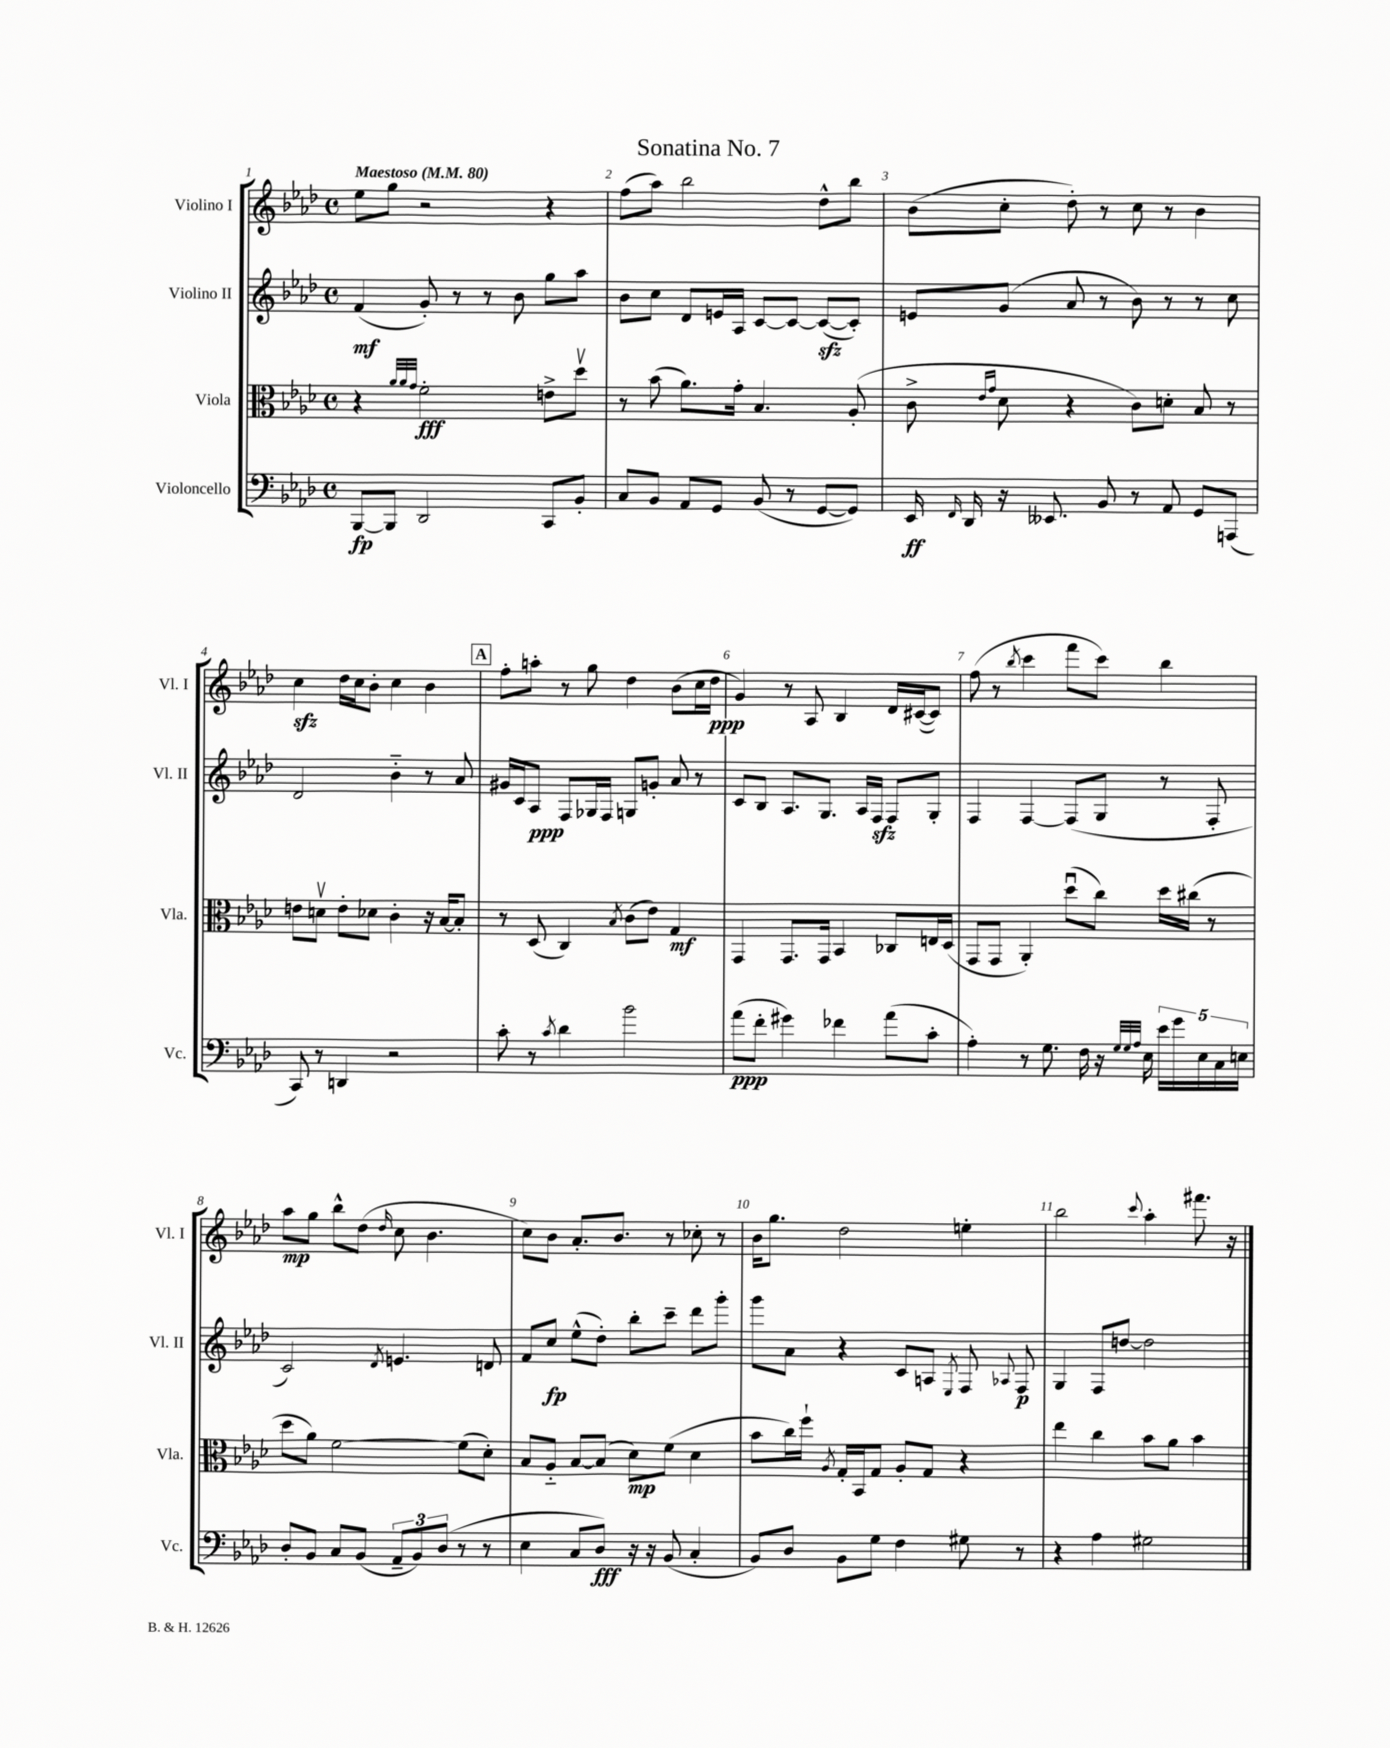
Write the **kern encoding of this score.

**kern	**dynam	**kern	**dynam	**kern	**dynam	**kern	**dynam
*part4	*part4	*part3	*part3	*part2	*part2	*part1	*part1
*staff4	*staff4	*staff3	*staff3	*staff2	*staff2	*staff1	*staff1
*I"Violoncello	*	*I"Viola	*	*I"Violino II	*	*I"Violino I	*
*I'Vc.	*	*I'Vla.	*	*I'Vl. II	*	*I'Vl. I	*
*clefF4	*	*clefC3	*	*clefG2	*	*clefG2	*
*k[b-e-a-d-]	*	*k[b-e-a-d-]	*	*k[b-e-a-d-]	*	*k[b-e-a-d-]	*
*M4/4	*	*M4/4	*	*M4/4	*	*M4/4	*
*met(c)	*	*met(c)	*	*met(c)	*	*met(c)	*
*MM80	*	*MM80	*	*MM80	*	*MM80	*
=1	=1	=1	=1	=1	=1	=1	=1
!	!	!	!	!	!	!LO:TX:a:B:t=Maestoso	!
[8BBB-/L	fp	4r	.	(4f/	mf	8ee-\L	.
8BBB-/J]	.	.	.	.	.	8gg\J	.
.	.	32qqa-/LLL	.	.	.	.	.
.	.	32qqa-/	.	.	.	.	.
.	.	32qqg/JJJ	.	.	.	.	.
2DD-/	.	2f'\	fff	8g'/)	.	2r	.
.	.	.	.	8r	.	.	.
.	.	.	.	8r	.	.	.
.	.	.	.	8b-\	.	.	.
8CC/L	.	8en^\L	.	8gg\L	.	4r	.
8BB-'/J	.	8dd-v\J	.	8aa-\J	.	.	.
=2	=2	=2	=2	=2	=2	=2	=2
8C/L	.	8r	.	8b-\L	.	(8ff\L	.
8BB-/J	.	(8b-\	.	8cc\J	.	8aa-\J)	.
8AA-/L	.	8.a-\L)	.	8d-/L	.	2bb-\	.
8GG/J	.	.	.	16en/L	.	.	.
.	.	16g'\Jk	.	16A-/JJ	.	.	.
(8BB-/	.	4.B-/	.	[8c/L	.	.	.
8r	.	.	.	8c/J_	.	.	.
[8GG/L	.	.	.	(8czz/L_	.	8dd-^^\L	.
8GG/J])	.	(8A-'/	.	8c'/J])	.	8bb-\J	.
=3	=3	=3	=3	=3	=3	=3	=3
16EE-/	ff	8c^\	.	8en/L	.	(8b-\L	.
16qqFF/	.	.	.	.	.	.	.
16DD-/	.	.	.	.	.	.	.
.	.	16qqe-/LL	.	.	.	.	.
.	.	16qqg/JJ	.	.	.	.	.
16r	.	8d-\	.	(8g/J	.	8cc'\J	.
8.EE--X/	.	.	.	.	.	.	.
.	.	4r	.	8a-/	.	8dd-'\)	.
8BB-/	.	.	.	8r	.	8r	.
8r	.	8c\L)	.	8b-\)	.	8cc\	.
8AA-/	.	8dn'\J	.	8r	.	8r	.
8GG/L	.	8B-/	.	8r	.	4b-\	.
(8AAAn/J	.	8r	.	8cc\	.	.	.
!!LO:LB:g=z
=4	=4	=4	=4	=4	=4	=4	=4
8CC/)	.	8en\L	.	2d-/	.	4cczz\	.
8r	.	8dnv\J	.	.	.	.	.
4DDn/	.	8e'\L	.	.	.	16dd-\LL	.
.	.	.	.	.	.	16cc\J	.
.	.	8d-X\J	.	.	.	8b-'\J	.
2r	.	4c'\	.	4b-\	.	4cc\	.
.	.	16r	.	8r	.	4b-\	.
.	.	[16B-/KL	.	.	.	.	.
.	.	8B-'/J]	.	8a-/	.	.	.
!!LO:REH:place=s1:t=A
=5	=5	=5	=5	=5	=5	=5	=5
8c'\	.	8r	.	16g#X/LL	.	8ff'\L	.
.	.	.	.	16c/J	.	.	.
8r	.	(8D-/	.	8A-/J	ppp	8aan'\J	.
8qc/	.	.	.	.	.	.	.
4d-\	.	4C/)	.	8F/L	.	8r	.
.	.	.	.	16G-X/L	.	8gg\	.
.	.	.	.	16F/JJ	.	.	.
.	.	8qB-/	.	.	.	.	.
2b-\	.	(8c\L	.	8Gn/L	.	4dd-\	.
.	.	8e-\J)	.	8gn'/J	.	.	.
.	.	4G/	mf	8a-/	.	(8b-\L	.
.	.	.	.	8r	.	16cc\L	.
.	.	.	.	.	.	16dd-\JJ	ppp
=6	=6	=6	=6	=6	=6	=6	=6
(8a-\L	ppp	4GG/	.	8c/L	.	4g/)	.
8f'\J	.	.	.	8B-/J	.	.	.
4g#X\)	.	8.GG/L	.	8.A-/L	.	8r	.
.	.	.	.	.	.	8A-/	.
.	.	16GG/Jk	.	8.G/J	.	.	.
4f-X\	.	4BB-/	.	.	.	4B-/	.
.	.	.	.	16A-/LL	.	.	.
.	.	.	.	16Fzz/JJ	.	.	.
(8a-\L	.	8C-X/L	.	8F/L	.	16d-/LL	.
.	.	.	.	.	.	([16c#X/J	.
8c'\J	.	16En/L	.	8G'/J	.	8c#/J])	.
.	.	(16D-/JJ	.	.	.	.	.
=7	=7	=7	=7	=7	=7	=7	=7
4A-'\)	.	8GG/L	.	4F/	.	(8ff\	.
.	.	8GG/J	.	.	.	8r	.
.	.	.	.	.	.	8qbb-/	.
8r	.	4AA-'/)	.	[4F/	.	4ccc\	.
8.G\	.	.	.	.	.	.	.
.	.	(8dd-u\L	.	(8F/L]	.	8fff\L	.
16F\	.	.	.	.	.	.	.
16r	.	8cc\J)	.	8G/J	.	8ccc\J)	.
32qqG/LLL	.	.	.	.	.	.	.
32qqG/	.	.	.	.	.	.	.
32qqA-/JJJ	.	.	.	.	.	.	.
16E-\	.	.	.	.	.	.	.
20e-\LL	.	16dd-\LL	.	8r	.	4bb-\	.
20g\	.	.	.	.	.	.	.
.	.	(16cc#X\JJ	.	.	.	.	.
20E-\	.	.	.	.	.	.	.
.	.	8r	.	8F'/	.	.	.
20C\	.	.	.	.	.	.	.
20En\JJ	.	.	.	.	.	.	.
!!LO:LB:g=z
=8	=8	=8	=8	=8	=8	=8	=8
8D-'/L	.	8dd-\L	.	2c/)	.	8aa-\L	mp
8BB-/J	.	8a-\J)	.	.	.	8gg\J	.
8C/L	.	[2f\	.	.	.	8bb-^^\L	.
(8BB-/J	.	.	.	.	.	(8dd-\J	.
.	.	.	.	8qd-/	.	16qqdd-/	.
12AA-~/L	.	.	.	4.en/	.	8cc\	.
12BB-/)	.	.	.	.	.	.	.
.	.	.	.	.	.	4.b-\	.
(12D-/J	.	.	.	.	.	.	.
8r	.	(8f\L]	.	.	.	.	.
8r	.	8d-'\J)	.	8dn/	.	.	.
=9	=9	=9	=9	=9	=9	=9	=9
4E-\	.	8B-/L	.	8f/L	.	8cc\L)	.
.	.	8A-/J	.	8cc/J	fp	8b-\J	.
8C/L	.	[8B-/L	.	(8ee-^^\L	.	8.a-'/L	.
8D-/J)	fff	(8B-/J]	.	8dd-'\J)	.	.	.
.	.	.	.	.	.	8.b-/J	.
16r	.	8d-\L)	mp	8bb-'\L	.	.	.
16r	.	.	.	.	.	.	.
(8BB-/	.	(8f\J	.	8ccc~\J	.	8r	.
4C'/	.	4d-\	.	8ddd-\L	.	8cc-X'\	.
.	.	.	.	8ggg'\J	.	8r	.
=10	=10	=10	=10	=10	=10	=10	=10
8BB-/L)	.	8b-\L	.	8ggg\L	.	16b-\KL	.
.	.	.	.	.	.	8.gg\J	.
8D-/J	.	16cc\L)	.	8a-\J	.	.	.
.	.	16ff`\JJ	.	.	.	.	.
.	.	8qA-/	.	.	.	.	.
8BB-\L	.	16G'/LL	.	4r	.	2dd-\	.
.	.	16BB-/J	.	.	.	.	.
8G\J	.	8G/J	.	.	.	.	.
4F\	.	8A-'/L	.	8c/L	.	.	.
.	.	8G/J	.	8An/J	.	.	.
.	.	.	.	8qE-/	.	.	.
8G#X\	.	4r	.	8F/	.	4een'\	.
.	.	.	.	8qqA-X/	.	.	.
8r	.	.	.	8F/	p	.	.
=11	=11	=11	=11	=11	=11	=11	=11
4r	.	4ee-\	.	4G/	.	2bb-\	.
4A-\	.	4cc\	.	8F/L	.	.	.
.	.	.	.	[8ddn/J	.	.	.
.	.	.	.	.	.	8qqccc/	.
2G#X\	.	8b-\L	.	2dd\]	.	4aa-'\	.
.	.	8a-\J	.	.	.	.	.
.	.	4b-\	.	.	.	8.fff#X\	.
.	.	.	.	.	.	16r	.
==	==	==	==	==	==	==	==
*-	*-	*-	*-	*-	*-	*-	*-
